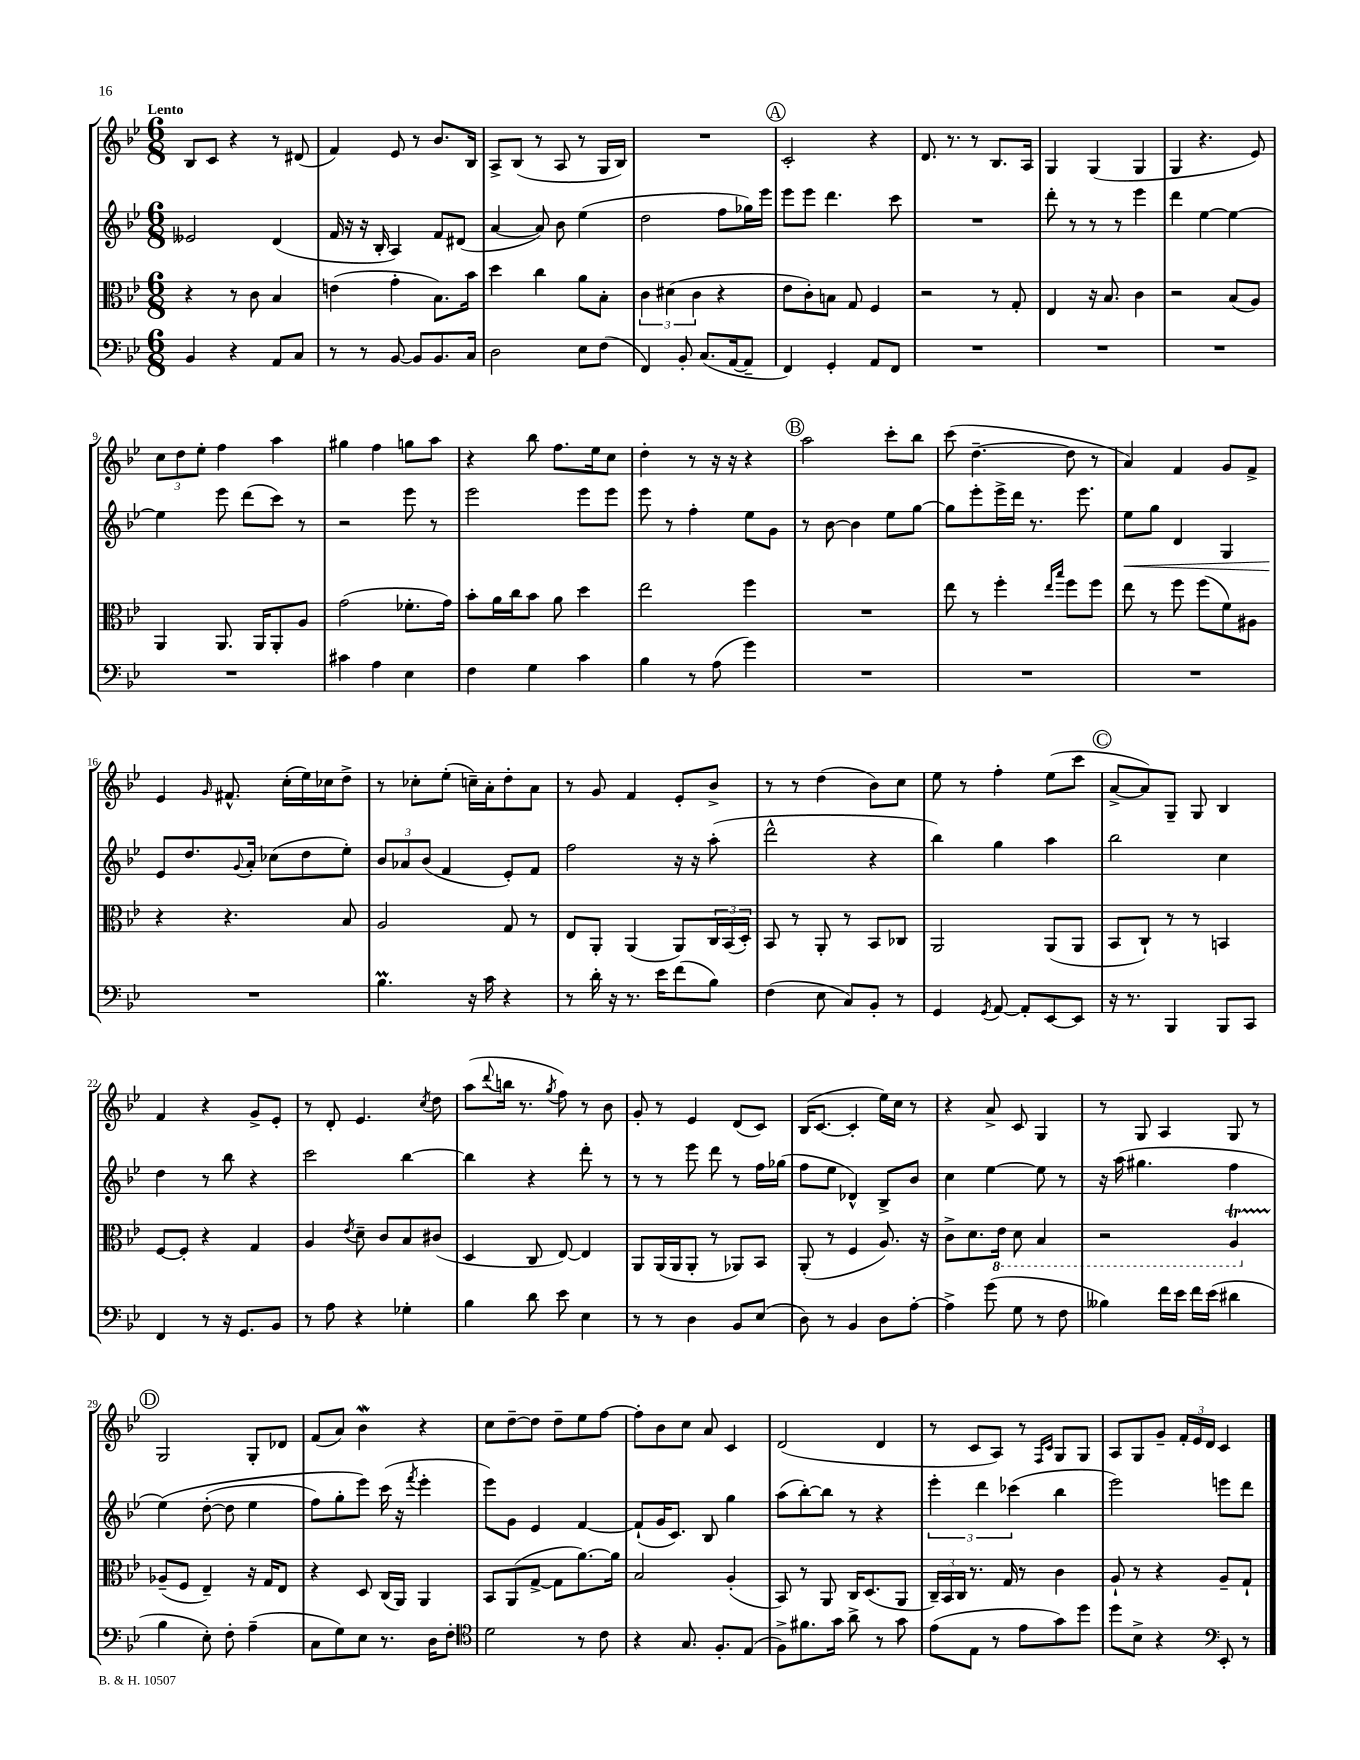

**kern	**kern	**kern	**kern
*staff4	*staff3	*staff2	*staff1
*clefF4	*clefC3	*clefG2	*clefG2
*k[b-e-]	*k[b-e-]	*k[b-e-]	*k[b-e-]
*M6/8	*M6/8	*M6/8	*M6/8
4BB-/	4r	2e--/	8B-/L
.	.	.	8c/J
4r	8r	.	4r
.	8c\	.	.
8AA/L	4B-/	(4d/	8r
8C/J	.	.	(8d#/
=	=	=	=
8r	(4e\	16f/	4f/)
.	.	16r	.
8r	.	16r	.
.	.	16B-'/	.
[8BB-/	4g'\	4A/)	8e-/
8BB-/]L	.	.	8r
8.BB-/	8.B-\L)	8f/L	8.b-/L
.	.	(8d#/J	.
16C/Jk	16b-\Jk	.	16B-/Jk
=	=	=	=
2D\	4dd\	[4a/	8A^/L
.	.	.	(8B-/J
.	4cc\	8a/])	8r
.	.	8b-\	8A/
8E-\L	8a\L	(4ee-\	8r
(8F\J	8B-'\J	.	16G/LL
.	.	.	16B-/JJ)
=	=	=	=
4FF/)	6c\	2dd\	2.r
.	(6d#\	.	.
8BB-'/	.	.	.
.	6c\	.	.
(8.C/L	.	.	.
.	4r	8ff\L	.
[16AA/k	.	.	.
8AA~/]J	.	16gg-\L)	.
.	.	16eee-\JJ	.
=	=	=	=
4FF/)	8e-\L	8eee-\L	2c'/
.	8c'\)	8eee-\J	.
4GG'/	8B\J	4.ddd\	.
.	8G/	.	.
8AA/L	4F/	.	4r
8FF/J	.	8ccc\	.
=	=	=	=
2.r	2r	2.r	8.d/
.	.	.	8.r
.	.	.	8r
.	8r	.	8.B-/L
.	8G'/	.	.
.	.	.	16A/Jk
=	=	=	=
2.r	4E-/	8ddd'\	4G/
.	.	8r	.
.	16r	8r	(4G/
.	8.B-/	.	.
.	.	8r	.
.	4c\	4eee-\	4G/
=	=	=	=
2.r	2r	4ddd\	4G/
.	.	[4ee-\	4.r
.	(8B-/L	4ee-\_	.
.	8A/J)	.	8e-/)
=	=	=	=
2.r	4AA/	4ee-\]	12cc\L
.	.	.	12dd\
.	.	.	12ee-'\J
.	8.AA/	8eee-\	4ff\
.	.	(8ddd\L	.
.	16AA/LK	.	.
.	8AA'/	8ccc\J)	4aa\
.	8A/J	8r	.
=	=	=	=
4c#\	(2g\	2r	4gg#\
4A\	.	.	4ff\
4E-\	8.f-'\L	8eee-\	8gg\L
.	.	8r	8aa\J
.	16g\Jk)	.	.
=	=	=	=
4F\	8b-'\L	2eee-\	4r
.	16a\L	.	.
.	16cc\J	.	.
4G\	8b-\J	.	8bb-\
.	8a\	.	8.ff\L
4c\	4dd\	8eee-\L	.
.	.	.	16ee-\k
.	.	8eee-\J	8cc\J
=	=	=	=
4B-\	2ee-\	8eee-\	4dd'\
.	.	8r	.
8r	.	4ff'\	8r
(8A\	.	.	16r
.	.	.	16r
4g\)	4ff\	8ee-\L	4r
.	.	8g\J	.
=	=	=	=
2.r	2.r	8r	2aa\
.	.	[8b-\	.
.	.	4b-\]	.
.	.	8ee-\L	8ccc'\L
.	.	[8gg\J	8bb-\J
=	=	=	=
2.r	8ee-\	8gg\]L	(8ccc\
.	8r	8eee-'\	[4.dd~\
.	4ff'\	16eee-^\L	.
.	.	16ddd\JJ	.
.	.	8.r	.
.	16qqee-/LL	.	.
.	16qqbb-/JJ	.	.
.	8ff\L	.	8dd\]
.	.	8.eee-\	.
.	8ff\J	.	8r
=	=	=	=
2.r	8ee-\	8ee-\L	4a/)
.	8r	8gg\J	.
.	8ff\	4d/	4f/
.	(8ff\L	.	.
.	8f\)	4G/	8g/L
.	8A#\J	.	8f^/J
=	=	=	=
2.r	4r	8e-/L	4e-/
.	.	8.dd/	.
.	.	.	16qqg/
.	4.r	.	8.f#^^/
.	.	8qqg/	.
.	.	16a'/Jk	.
.	.	(8cc-\L	.
.	.	.	(16cc'\LL
.	.	8dd\	16ee-\)
.	.	.	16cc-\J
.	8B-/	8ee-'\J)	8dd^\J
=	=	=	=
4.B-\	2A/	12b-/L	8r
.	.	12a-/	.
.	.	.	8cc-'\L
.	.	(12b-/J	.
.	.	4f/	(8ee-'\J
16r	.	.	16cc~\LL)
16c\	.	.	16a'\J
4r	8G/	8e-'/L)	8dd'\
.	8r	8f/J	8a\J
=	=	=	=
8r	8E-/L	2ff\	8r
16d'\	8AA'/J	.	8g/
16r	.	.	.
8.r	(4AA/	.	4f/
16e-\LK	.	.	.
(8f\	8AA/L)	16r	8e-'/L
.	.	16r	.
8B-\J)	24C/L	(8aa'\	8b-^/J
.	(24BB-/	.	.
.	24D'/JJ)	.	.
=	=	=	=
(4F\	8BB-/	2ddd^^\	8r
.	8r	.	8r
8E-\	8AA'/	.	(4dd\
8C/L)	8r	.	.
8BB-'/J	8BB-/L	4r	8b-\L)
8r	8C-/J	.	8cc\J
=	=	=	=
4GG/	2AA/	4bb-\)	8ee-\
.	.	.	8r
8qGG/	.	.	.
[8AA/	.	4gg\	4ff'\
8AA'/]L	.	.	.
[8EE-/	(8AA/L	4aa\	(8ee-\L
8EE-/]J	8AA/J	.	8ccc\J
=	=	=	=
16r	8BB-/L	2bb-\	[8a^/L
8.r	.	.	.
.	8C`/J)	.	8a/])
4BBB-/	8r	.	8G~/J
.	8r	.	8G/
8BBB-/L	4BB/	4cc\	4B-/
8CC/J	.	.	.
=	=	=	=
4FF/	[8F/L	4dd\	4f/
.	8F'/]J	.	.
8r	4r	8r	4r
16r	.	8bb-\	.
8.GG/L	.	.	.
.	4G/	4r	8g^/L
8BB-/J	.	.	8e-'/J
=	=	=	=
8r	4A/	2ccc\	8r
8A\	.	.	8d'/
.	8qe-/	.	.
4r	8d~\	.	4.e-/
.	8c/L	.	.
4G-'\	8B-/	[4bb-\	.
.	.	.	8qcc/
.	(8c#/J	.	8dd\
=	=	=	=
4B-\	4D/	4bb-\]	(8aa\L
.	.	.	8qqddd/
.	.	.	16bb\Jk
.	.	.	8.r
8d\	8C/	4r	.
.	.	.	8qgg/
8e-\	[8E-/)	.	8ff\)
4E-\	4E-/]	8ddd'\	8r
.	.	8r	8b-\
=	=	=	=
8r	8AA/L	8r	8g'/
8r	(16AA/L	8r	8r
.	16AA/J	.	.
4D\	8AA'/J	8eee-\	4e-/
.	8r	8ddd\	.
8BB-/L	8AA-/L)	8r	(8d/L
(8E-/J	8BB-/J	16ff\LL	8c/J)
.	.	(16gg-\JJ	.
=	=	=	=
8D\)	(8AA'/	8ff\L	(16B-/LK
.	.	.	[8.c/J
8r	8r	8ee-\J	.
4BB-/	4F/	4d-^^/)	4c'/]
8D\L	8.A/)	8B-^/L	16ee-\LL)
.	.	.	16cc\JJ
[8A'\J	.	8b-/J	8r
.	16r	.	.
=	=	=	=
4A^\]	8c^\L	4cc\	4r
.	8.d\	.	.
(8g\	.	[4ee-\	8a^/
.	16E-\Jk	.	.
8G\	8D\	.	8c/
8r	4BB-/	8ee-\]	4G/
8F\	.	8r	.
=	=	=	=
4B--\)	2r	16r	8r
.	.	(16aa\	.
.	.	4.gg#\	8G/
16f\LL	.	.	4A/
16e-\JJ	.	.	.
16f\LL	.	.	.
(16e-\JJ	.	.	.
4d#\	4AA/	4ff\	8G/
.	.	.	8r
=	=	=	=
4B-\	(8A-~/L	&(4ee-\)	2G/
.	8F/J	.	.
8E-'\)	4E-~/)	([8dd'\	.
8F'\	.	8dd\]	.
(4A~\	16r	4ee-\	8G'/L
.	16G/LK	.	.
.	8E-/J	.	8d-/J
=	=	=	=
8C\L	4r	8ff\L)	(8f/L
8G\)	.	8gg'\	8a/J)
8E-\J	8D/	8eee-\J&)	4b-\
8.r	(16C/LL	(16ccc\	.
.	16AA/JJ)	16r	.
.	.	8qfff/	.
.	4AA/	4eee-'\	4r
16D\LK	.	.	.
8F'\J	.	.	.
=	=	=	=
*clefC4	*	*	*
2d\	8BB-/L	8eee-\L)	8cc\L
.	(8AA/	8g\J	[8dd~\
.	[8G^/J	4e-/	8dd\]J
.	8G\]L	.	8dd~\L
8r	[8.a\)	[4f/	8ee-\
8c\	.	.	[8ff\J
.	16a\]Jk	.	.
=	=	=	=
4r	2B-/	(8f`/]L	8ff'\]L
.	.	16g/K	8b-\
.	.	8.c/J)	.
8.G/	.	.	8cc\J
.	.	8B-/	8a/
8.F'/L	.	.	.
.	(4A'/	4gg\	4c/
(8E-/J	.	.	.
=	=	=	=
8F^\L)	8BB-/)	(8aa\L	(2d/
8.f#\	8r	[8bb-'\)	.
.	8AA/	8bb-\]J	.
16g\Jk	.	.	.
8a^\	16C/LK	8r	.
.	(8.D/	.	.
8r	.	4r	4d/
8g\	8AA/J	.	.
=	=	=	=
(8e-\L	24C~/LL)	6eee-'\	8r
.	24BB-/	.	.
.	24C/JJ	.	.
8E-\J	8.r	.	8c/L
.	.	6ddd\	.
8r	.	.	8A/J)
.	16G/	.	.
.	.	(6ccc-\	.
8e-\L	8r	.	8r
.	.	.	16qqF/LL
.	.	.	16qqc/JJ
8g\)	4c\	4bb-\	8G/L
8dd\J	.	.	8G/J
=	=	=	=
8dd\L	8A`/	2eee-\)	8A/L
8B-^\J	8r	.	8G/
4r	4r	.	8g~/J
.	.	.	24f'/LL
.	.	.	24e-/
.	.	.	24d/JJ
*clefF4	*	*	*
8EE-'/	8A~/L	8eee\L	4c/
8r	8G`/J	8ddd\J	.
==	==	==	==
*-	*-	*-	*-
